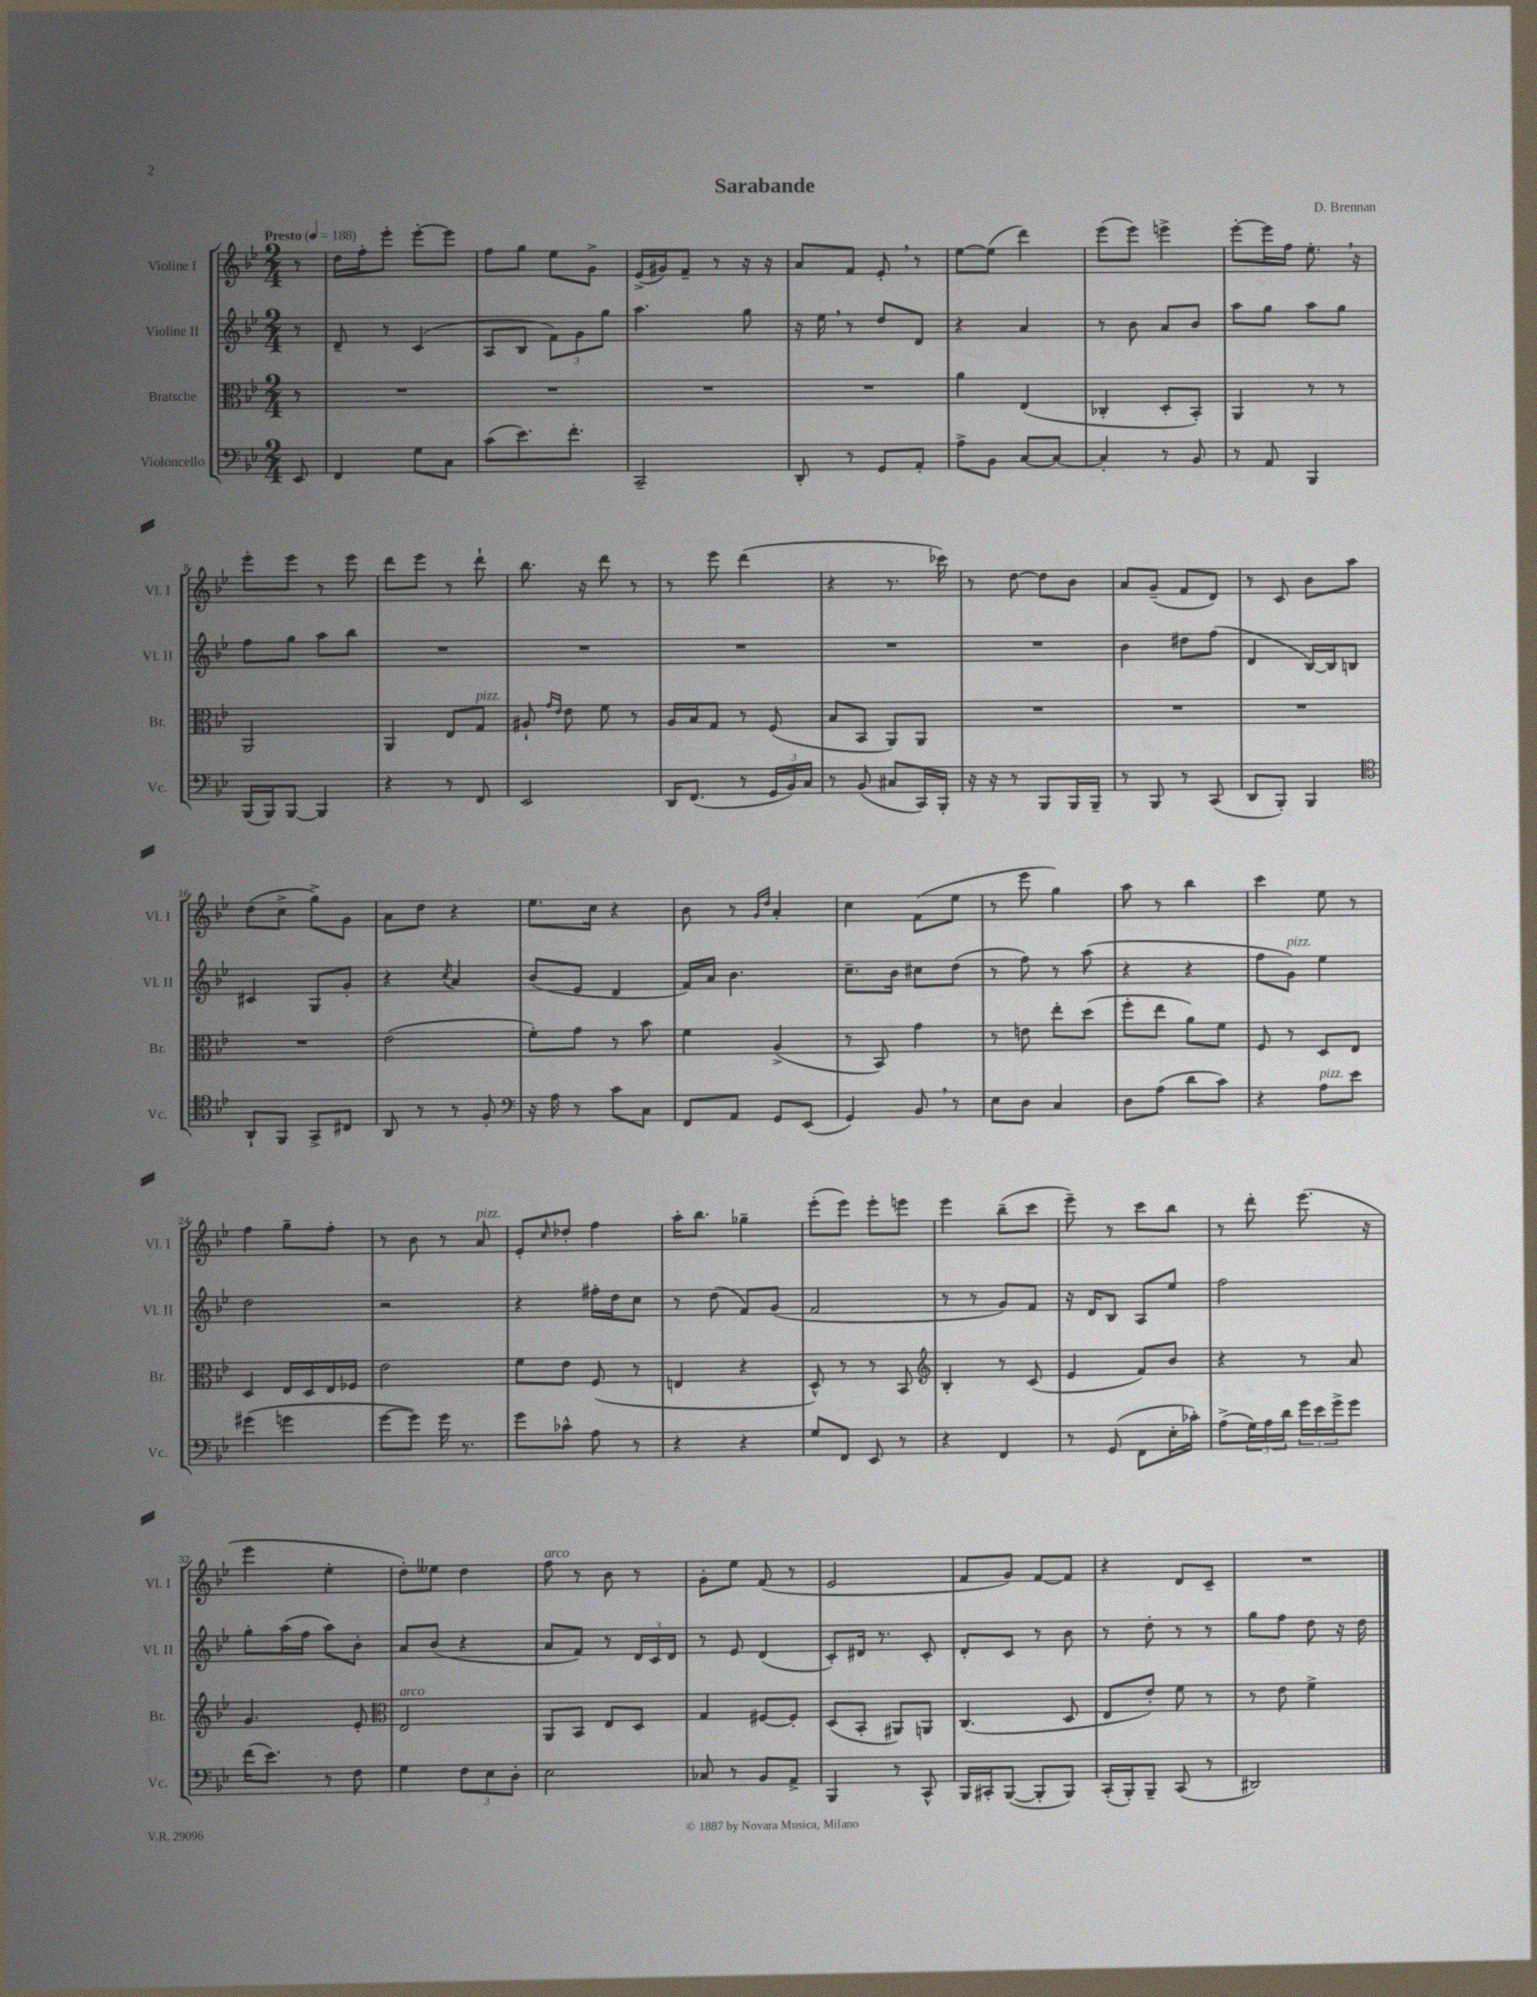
\header { title = "Sarabande" composer = "D. Brennan" }
<<
\new StaffGroup <<
\new Staff = "s0" \with { instrumentName = "Violine I" shortInstrumentName = "Vl. I" } {
    \clef treble \key bes \major \numericTimeSignature \time 2/4 \partial 8 \tempo "Presto" 4 = 188
    r8 |
    d''16 f''16-. ees'''8-. ees'''8~-. ees'''8 |
    f''8 g''8 ees''8 g'8-> |
    ees'16->( gis'16) f'8-- r8 r16 r16 |
    a'8 f'8 ees'8-. \breathe r8 |
    ees''8~ ees''8( d'''4) |
    ees'''8( ees'''8) e'''4-> |
    ees'''8~-. ees'''16 f''16 ees''8.-. \breathe r16 |
    ees'''8-. ees'''8 r8 ees'''8 |
    d'''8 ees'''8 r8 d'''8-! |
    bes''8. r16 d'''8 r8 |
    r8 ees'''8 d'''4( |
    r4 r8. ces'''16) |
    r8 d''8~ d''8 bes'8 |
    a'8 g'8--( f'8 d'8) |
    r8 c'8 bes'8 a''8 |
    d''8( c''8-> g''8->) g'8 |
    a'8 d''8 r4 |
    ees''8. c''16 r4 |
    bes'8 r8 \grace { g'16 d''16 } a'4-. |
    c''4 f'8( ees''8 |
    r8 ees'''8 g''4) |
    a''8 r8 bes''4 |
    c'''4 ees''8 r8 |
    f''4 g''8-- f''8-. |
    r8 bes'8 r8 a'8^\markup { \italic "pizz." } |
    ees'8-. \grace { c''16 } des''8-. f''4 |
    a''16-. bes''8. ges''4-- |
    ees'''8-.( ees'''8) ees'''8-. e'''8 |
    ees'''4 bes''8--( c'''8 |
    ees'''8--) r8 c'''8 bes''8 |
    r8 d'''8-. ees'''8.( r16 |
    ees'''4 ees''4-. |
    d''8-.) eeses''8 d''4 |
    f''8^\markup { \italic "arco" } r8 bes'8 r8 |
    g'8-. ees''8 f'8( r8 |
    ees'2 |
    f'8 g'8) f'8~ f'8 |
    r4 d'8 c'8-- |
    R2 \bar "|." |
}
\new Staff = "s1" \with { instrumentName = "Violine II" shortInstrumentName = "Vl. II" } {
    \clef treble \key bes \major \numericTimeSignature \time 2/4 \partial 8
    r8 |
    d'8-- r8 c'4( |
    a8 bes8 \tuplet 3/2 { f'8) g'8 g''8 } |
    a''4. g''8 |
    r16 ees''16 \breathe r8 d''8 d'8 |
    r4 a'4 |
    r8 bes'8 a'8 bes'8 |
    a''8 g''8 a''8 g''8 |
    f''8 g''8 a''8 bes''8 |
    R2 |
    R2 |
    R2 |
    R2 |
    R2 |
    bes'4 dis''8 f''8( |
    d'4 bes16~) bes16 b8 |
    cis'4 g8 g'8-. |
    r4 \acciaccatura { c''8 } a'4 |
    bes'8( ees'8 d'4 |
    f'16) a'16 bes'4. |
    c''8.-- bes'16 cis''8 d''8( |
    r8 f''8) r8 a''8( |
    r4 r4 |
    f''8 g'8^\markup { \italic "pizz." }) ees''4 |
    d''2 |
    r2 |
    r4 fis''16-. d''16 c''8 |
    r8 d''8( f'8) g'8( |
    f'2 |
    r8 r8 g'8) f'8 |
    r16 d'16 bes8 a8 ees''8 |
    f''2 |
    g''8-. a''16( f''16 a''8) bes'8-. |
    a'8 bes'8( r4 |
    a'8 f'8) r8 \tuplet 3/2 { d'16 c'16 d'16 } |
    r8 ees'8 d'4( |
    c'8-.) dis'16 r8. c'8-. |
    d'8-. c'8 r8 bes'8 |
    r8 d''8-. r8 r8 |
    g''8 f''8 d''8 r16 d''16 \bar "|." |
}
\new Staff = "s2" \with { instrumentName = "Bratsche" shortInstrumentName = "Br." } {
    \clef alto \key bes \major \numericTimeSignature \time 2/4 \partial 8
    r8 |
    R2 |
    R2 |
    R2 |
    R2 |
    a'4 ees4( |
    ces4-. d8-. bes,8-.) |
    a,4 r8 r8 |
    a,2 |
    a,4 ees8 g8^\markup { \italic "pizz." } |
    ais8-! \grace { g'16 ees'16 } ees'8 f'8 r8 |
    a16 bes16 g8 r8 f8( |
    bes8 bes,8 a,8) a,8 |
    R2 |
    R2 |
    R2 |
    R2 |
    ees'2( |
    f'8-.) g'8 r8 bes'8 |
    f'4 a4->( |
    r8 bes,8) g'4 |
    r8 e'8 ees''8-. d''8( |
    f''8-. ees''8 a'8) f'8 |
    f8 r8 d8 ees8 |
    d4 ees16 d16 ees16 fes16 |
    ees'2 |
    f'8 ees'8 f8( r8 |
    e4 r4 |
    d8-^) r8 r8 bes,8 |
    \clef treble bes4-. r8 c'8( |
    ees'4 f'8) bes'8 |
    r4 r8 a'8 |
    g'4. ees'8-. |
    \clef alto ees2^\markup { \italic "arco" } |
    a,8 bes,8 ees8 d8 |
    g4 fis8~ fis8-. |
    d8( bes,8-. ais,8) a,8 |
    c4.( d8 |
    ees8 ees'8-.) f'8 r8 |
    r8 ees'8 f'4-> \bar "|." |
}
\new Staff = "s3" \with { instrumentName = "Violoncello" shortInstrumentName = "Vc." } {
    \clef bass \key bes \major \numericTimeSignature \time 2/4 \partial 8
    ees,8 |
    f,4 g8 c8 |
    c'8( ees'8.) f'8.-. |
    c,2-- |
    d,8-. r8 g,8 a,8-. |
    a8-> bes,8 c8~ c8~ |
    c4-. r8 bes,8 |
    r8 a,8 bes,,4 |
    bes,,16( bes,,16) bes,,8~ bes,,4 |
    r4 r8 f,8 |
    ees,2 |
    d,16 f,8.( r8 \tuplet 3/2 { g,16 bes,16) c16 } |
    r8 bes,8( cis8 c,16) bes,,16-. |
    r16 r16 r8 bes,,8 bes,,16 bes,,16-- |
    r8 bes,,8 r8 c,8( |
    d,8 bes,,8-.) bes,,4 |
    \clef tenor a,8-! f,8 g,8-> cis8 |
    a,8 r8 r8 f8-. |
    \clef bass r16 a16 r8 c'8 c8 |
    f,8 a,8 g,8 ees,8( |
    g,4) bes,8 \breathe r8 |
    ees8 d8 c4 |
    d8 a8( d'8 c'8) |
    r4 a8^\markup { \italic "pizz." } ees'8 |
    gis'4( g'4 |
    g'8~ g'8) g'16 r8. |
    g'8 ces'8-^ a8 r8 |
    r4 r4 |
    g8 f,8 ees,8 r8 |
    r4 f,4 |
    r8 g,8( f,8 ees16-. ces'16-.) |
    a8->( \tuplet 3/2 { g16) a16 d'16 } \tuplet 3/2 { g'16 ees'16 g'16-> } g'8 |
    f'16( ees'8.) r8 f8 |
    g4 \tuplet 3/2 { f8 ees8 d8-. } |
    ees2 |
    ces8 r8 bes,8 a,8-> |
    bes,,4 r8 c,8-^ |
    bes,,16 cis,16-. bes,,8~( bes,,8-. bes,,8) |
    c,16-.( bes,,16-.) bes,,8-- c,8( r8 |
    dis,2) \bar "|." |
}
>>
>>
